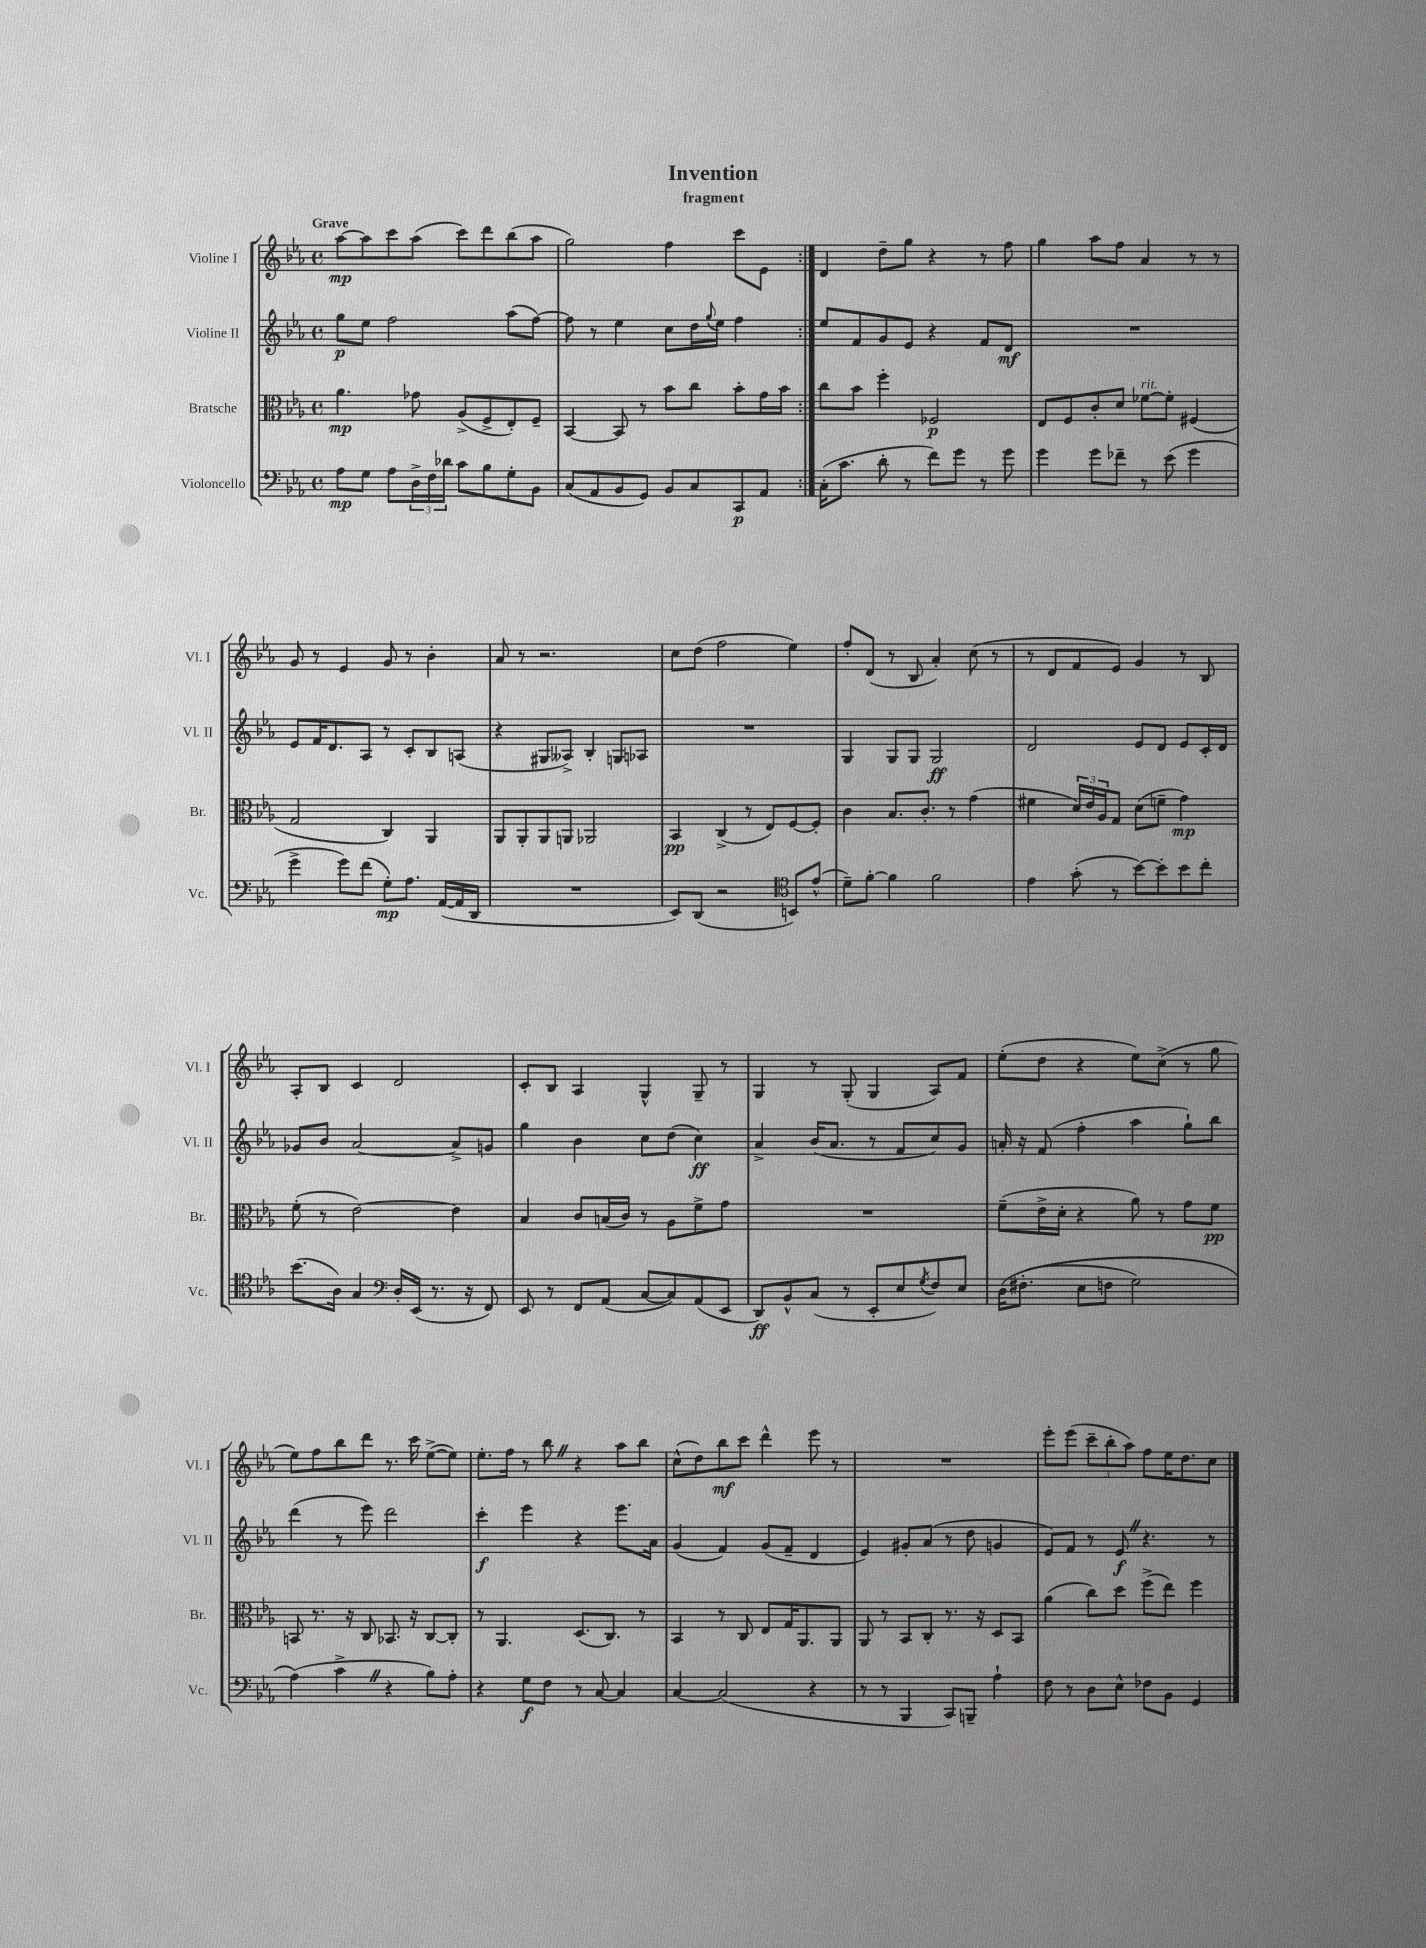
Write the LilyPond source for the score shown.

\header { title = "Invention" subtitle = "fragment" }
<<
\new StaffGroup <<
\new Staff = "s0" \with { instrumentName = "Violine I" shortInstrumentName = "Vl. I" } {
    \clef treble \key ees \major \defaultTimeSignature \time 4/4 \tempo "Grave"
    \repeat volta 2 { aes''8~\mp aes''8 c'''8 aes''8( c'''8) d'''8 bes''8( aes''8 |
    g''2) f''4 c'''8 ees'8 | }
    d'4 d''8-- g''8 r4 r8 f''8 |
    g''4 aes''8 f''8 aes'4 r8 r8 |
    g'8 r8 ees'4 g'8 r8 bes'4-. |
    aes'8 r8 r2. |
    c''8 d''8( f''2 ees''4) |
    f''8-. d'8( r8 bes8 aes'4-.) c''8( r8 |
    r8 d'8 f'8 ees'8) g'4 r8 bes8 |
    aes8-. bes8 c'4 d'2 |
    c'8-. bes8 aes4 g4-^ g8-- r8 |
    g4 r8 g8-.( g4 aes8) f'8 |
    ees''8-.( d''8 r4 ees''8) c''8->( r8 g''8 |
    ees''8) f''8 bes''8 d'''8 r8. c'''16 ees''8~->( ees''8) |
    ees''8.-. f''16 r8 bes''8 \once \override BreathingSign.text = \markup { \musicglyph "scripts.caesura.straight" } \breathe r4 aes''8 bes''8 |
    c''8-^( d''8) bes''8\mf c'''8 d'''4-^ ees'''8 r8 |
    R1 |
    ees'''8-. ees'''8( \tuplet 3/2 { c'''8-- bes''8-. aes''8) } f''8 ees''16 d''8. c''8 \bar "|." |
}
\new Staff = "s1" \with { instrumentName = "Violine II" shortInstrumentName = "Vl. II" } {
    \clef treble \key ees \major \defaultTimeSignature \time 4/4
    \repeat volta 2 { g''8\p ees''8 f''2 aes''8( f''8~) |
    f''8 r8 ees''4 c''8 d''16 \appoggiatura { g''8 } ees''16 f''4 | }
    ees''8 f'8 g'8 ees'8 r4 f'8 d'8\mf |
    R1 |
    ees'8 f'16 d'8. aes8 r8 c'8-. bes8 a8( |
    r4 gis8 aeses8->) bes4-. g8 aes8 |
    R1 |
    g4 g8 g8 g2\ff |
    d'2 ees'8 d'8 ees'8 c'16-. d'16 |
    ges'8 bes'8 aes'2~ aes'8-> g'8 |
    g''4 bes'4 c''8 d''8( c''4\ff) |
    aes'4-> bes'16( aes'8. r8 f'8 c''8) g'8 |
    a'16-. r16 f'8( f''4-. aes''4 g''8-!) bes''8 |
    d'''4( r8 ees'''8) d'''2 |
    c'''4-.\f ees'''4 r4 ees'''8. aes'16 |
    g'4( f'4) g'8( f'8-- d'4 |
    ees'4) gis'8-. aes'8( r8 d''8 g'4 |
    ees'8) f'8 r8 ees'8\f \once \override BreathingSign.text = \markup { \musicglyph "scripts.caesura.straight" } \breathe r4. r8 \bar "|." |
}
\new Staff = "s2" \with { instrumentName = "Bratsche" shortInstrumentName = "Br." } {
    \clef alto \key ees \major \defaultTimeSignature \time 4/4
    \repeat volta 2 { aes'4.\mp ges'8 aes8->( f8-> ees8-.) f8-- |
    bes,4~ bes,8 r8 bes'8 c''8 bes'8-. g'16 bes'16 | }
    c''8 bes'8 f''4-. fes2\p |
    ees8 f8 c'8-. d'8 fes'8~^\markup { \italic "rit." } fes'8-. fis4( |
    g2 c4) aes,4 |
    aes,8 aes,8-. aes,8 a,8 aes,2 |
    bes,4\pp c4->( r8 ees8) f8~ f8-. |
    c'4 bes8. c'8.-. r8 g'4( |
    fis'4 \tuplet 3/2 { d'16) ees'16 aes16 } g8 d'8( f'8-- g'4\mp) |
    f'8-.( r8 ees'2~) ees'4 |
    bes4 c'8 b16( c'16) r8 aes8 f'8-> g'8 |
    R1 |
    f'8--( ees'16-> d'16-. r4 aes'8) r8 g'8 f'8\pp |
    b,8 r8. r16 c8 bes,8. r16 c8~ c8-. |
    r8 aes,4. d8.( c8.) r8 |
    bes,4 r8 c8 ees8 g16 aes,8. aes,8 |
    aes,8 r8 bes,8 c8-. r8. r16 d8 bes,8 |
    aes'4( c''8) d''8 f''8->( ees''8) f''4 \bar "|." |
}
\new Staff = "s3" \with { instrumentName = "Violoncello" shortInstrumentName = "Vc." } {
    \clef bass \key ees \major \defaultTimeSignature \time 4/4
    \repeat volta 2 { aes8\mp g8 aes8 \tuplet 3/2 { d16-> f16 des'16 } c'8 bes8 g8-. bes,8 |
    c8( aes,8 bes,8 g,8) bes,8 c8 c,8\p aes,8 | }
    c16-.( c'8. d'8-. r8 f'8) g'8 r8 g'8 |
    g'4 g'8 fes'8-- r8 ees'8( g'4 |
    g'4-> g'8) f'8( g8-.\mp) aes8. aes,16~( aes,16 d,16 |
    R1 |
    ees,8) d,8( r2 \clef tenor b,8) ees'8-^( |
    d'8--) f'8~-. f'4 f'2 |
    ees'4 g'8-.( r8 bes'8~) bes'8-. bes'8 c''8-. |
    bes'8.( aes16) g4 \clef bass d16-. ees,16( r8. r16 f,8) |
    ees,8 r8 f,8 aes,8( c8~ c8) aes,8( ees,8 |
    d,8\ff) bes,8-^ c8( r8 ees,8-. ees8 \acciaccatura { g8 } f8) ees8 |
    d16\( fis8.-.( ees8 f8 g2) |
    aes4(\) c'4-> \once \override BreathingSign.text = \markup { \musicglyph "scripts.caesura.straight" } \breathe r4 bes8) aes8-. |
    r4 g8\f f8 r8 c8~ c4 |
    c4~ c2( r4 |
    r8 r8 bes,,4 c,8) b,,8-- aes4-! |
    f8 r8 d8 ees8-^ fes8 bes,8 g,4 \bar "|." |
}
>>
>>
\layout { \context { \Score \remove "Bar_number_engraver" } }
